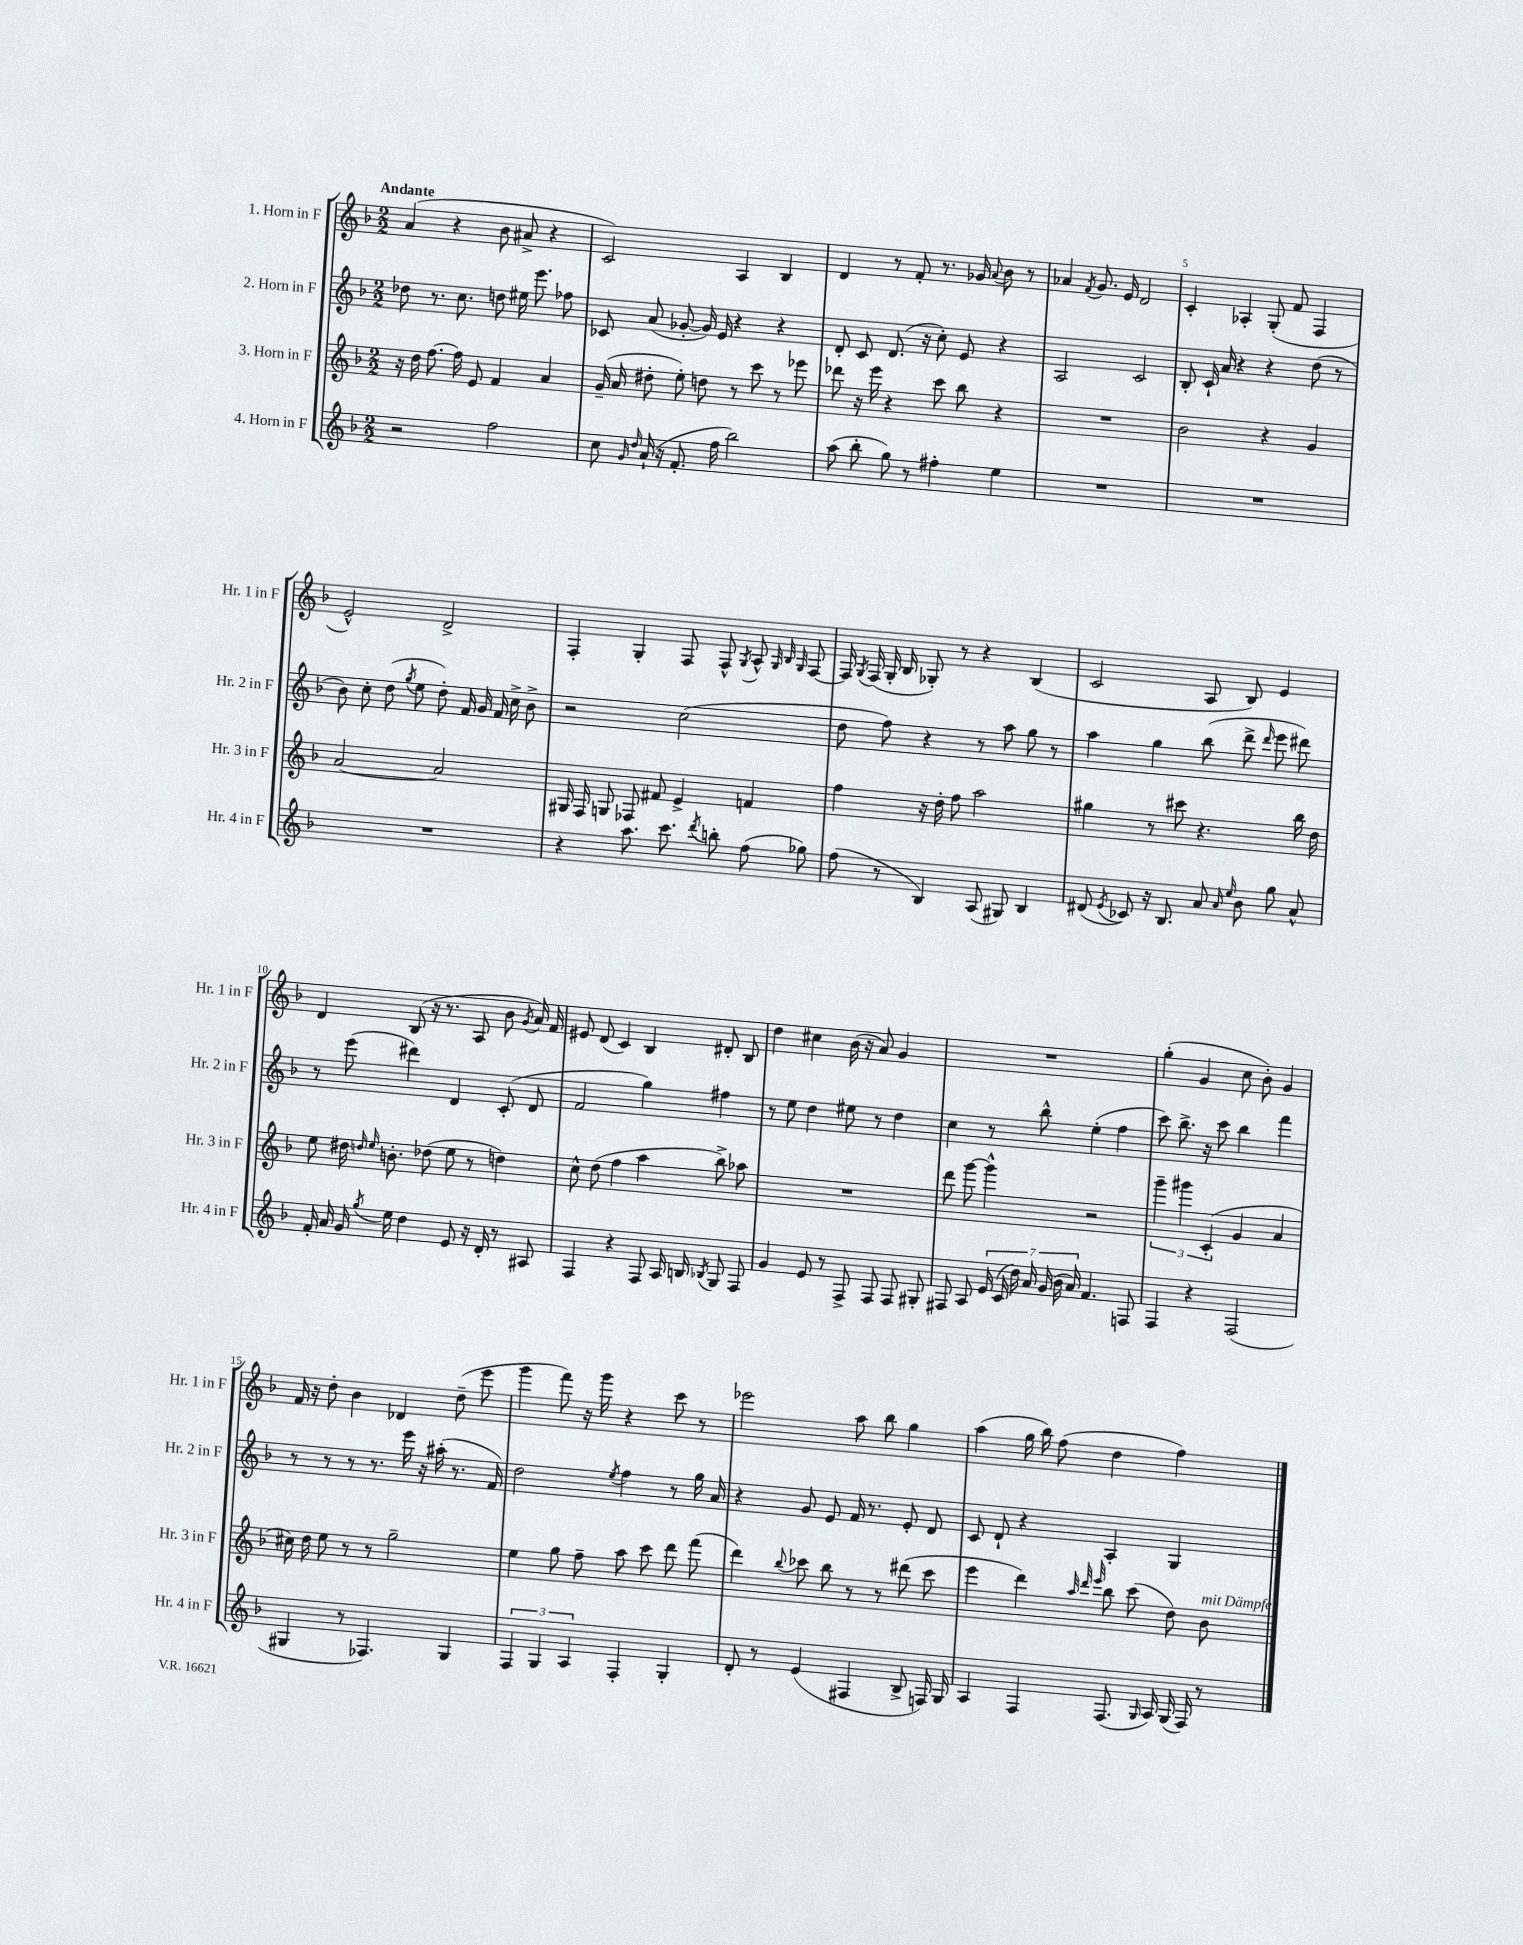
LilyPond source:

<<
\new StaffGroup <<
\new Staff = "s0" \with { instrumentName = "1. Horn in F" shortInstrumentName = "Hr. 1 in F" } {
    \clef treble \key f \major \numericTimeSignature \time 2/2 \tempo "Andante"
    \autoBeamOff a'4( r4 bes'8 ais'8-> r4 |
    c'2) a4 bes4 |
    d'4 r8 f'8-. r8. ges'16 \appoggiatura { a'8 } bes'8 r8 |
    aes'4 \acciaccatura { f'8 } g'8. e'16 d'2 |
    c'4-. aes4-. g8-.( f'8 f4 |
    e'2-^) d'2-> |
    f4-. g4-. f8 f8-^ \acciaccatura { g8 } a8-^ \grace { g32 bes32 g32 } f8~ |
    f16 \acciaccatura { g8 } f16( g16-. bes16 ges8-.) r8 r4 bes4( |
    c'2 a8 bes8) e'4 |
    d'4 bes8( r16 r8. a8 bes'8 \acciaccatura { g'8 } a'16) f'16 |
    eis'8 d'8( c'4) bes4 dis'8-. bes8 |
    d''4 cis''4 bes'16( r16 a'8) g'4 |
    R1 |
    g''4-.( g'4 c''8 bes'8-.) g'4 |
    f'16 r16 d''8-. bes'4 des'4 d''8--( e'''8 |
    g'''4 f'''8) r16 g'''16 r4 c'''8 r8 |
    ees'''2 a''8 bes''8 g''4 |
    a''4( g''16 bes''16) f''8( d''4 f''4) \bar "|." |
}
\new Staff = "s1" \with { instrumentName = "2. Horn in F" shortInstrumentName = "Hr. 2 in F" } {
    \clef treble \key f \major \numericTimeSignature \time 2/2
    \autoBeamOff des''8 r8. c''8. d''8 eis''16 e'''8. fes''8 |
    ces'8 a'8( ges'8~-. ges'16) e'16 r4 r4 |
    d'8-. c'8 d'8.( r16 c''8-.) e'8 r4 |
    a2 c'2 |
    bes8-. c'16-! a'16 r4 r4 d''8( r8 |
    bes'8) c''8-. d''8( \acciaccatura { g''8 } e''8 d''8-.) f'16 g'16 f'16 c''16-> bes'8-> |
    r2 c''2( |
    d''8 f''8) r4 r8 a''8 g''8 r8 |
    a''4 g''4 bes''8( d'''8-> \grace { d'''16 } e'''8 dis'''8) |
    r8 e'''8( dis'''4) d'4 c'8-.( d'8 |
    f'2 g''4) fis''4 |
    r8 e''8 d''4 eis''8 r8 d''4 |
    c''4 r8 bes''8-^ e''4-.( f''4 |
    c'''8) bes''8.-> r16 c'''8 bes''4 f'''4 |
    r8 r8 r8 r8. e'''16 r16 ais''16-.( r8. f'16) |
    d''2 \acciaccatura { e''8 } f''4 r8 g''16 a'16 |
    r4 g'8 e'8 f'16 r8. e'8-. d'8 |
    c'8 d'8-! r4 a4-. g4 \bar "|." |
}
\new Staff = "s2" \with { instrumentName = "3. Horn in F" shortInstrumentName = "Hr. 3 in F" } {
    \clef treble \key f \major \numericTimeSignature \time 2/2
    \autoBeamOff r16 d''16 f''8.~ f''16 e'8 f'4 a'4 |
    g'16--( a'16 dis''8-. e''8-.) d''8 r8 c'''8 r8 ees'''8 |
    des'''8 r16 e'''16 r4 c'''8 bes''8 r4 |
    R1 |
    bes'2 r4 g'4 |
    a'2~ a'2 |
    gis16 f16 g8 fes8 fis'8 e'4-> f'4 |
    f''4 r16 d''16-. f''8 a''2 |
    gis''4 r8 cis'''8 r4. bes''16 d''16 |
    e''8 dis''16 \grace { d''16 e''16 } b'8.-. des''8( e''8 r8 d''4) |
    c''8-^ d''8( f''4 a''4 bes''8->) aes''8 |
    R1 |
    d'''8 g'''8~ g'''4-^ r2 |
    \tuplet 3/2 { g'''4-- gis'''4 c'4-.( } g'4 a'4 |
    cis''16) d''16 e''8 r8 r8 g''2-- |
    e''4 g''8 f''8-- a''8 c'''8 d'''8 f'''8( |
    d'''4) \appoggiatura { bes''8 } ces'''8 bes''8 r8 r8 dis'''8( ces'''8 |
    e'''4 d'''4) \grace { a''32 d'''32 e'''32 } bes''8 c'''8( d''8) bes'8^\markup { \italic "mit Dämpfer" } \bar "|." |
}
\new Staff = "s3" \with { instrumentName = "4. Horn in F" shortInstrumentName = "Hr. 4 in F" } {
    \clef treble \key f \major \numericTimeSignature \time 2/2
    \autoBeamOff r2 f''2 |
    c''8 \grace { g'16 d''16 } a'16-!( r16 f'8.-. f''16 bes''2) |
    a''8( bes''8-. g''8) r8 fis''4-. e''4 |
    R1 |
    R1 |
    R1 |
    r4 a''8. c'''8. \acciaccatura { d'''8 } b''8-. f''8( ges''8) |
    f''8( r8 bes4) a8( gis8) bes4 |
    dis'8( \acciaccatura { e'8 } ces'8) r16 bes8. a'8 \grace { a'16 e''16 } bes'8 g''8 a'8-^ |
    f'16-. a'16 g'16 \acciaccatura { g''8 } e''16 d''4 e'8 r16 d'16-. r8 ais8 |
    f4 r4 f8 a16 b16 \acciaccatura { bes8 } g8 f8 |
    g'4 e'8 r8 f8-> f8 f8 gis8-. |
    fis8 a8 \tuplet 7/4 { e'16 c'16( d''16) a'16 g'16( bes'16 a'16) } f'4. f8 |
    f4 r4 f2( |
    gis4 r8 fes4.) gis4 |
    \tuplet 3/2 { f4 g4 a4 } f4-. g4-. |
    d'8-. r8 e'4( fis4 bes8-> f16) g16 |
    a4 f4 f8.( \grace { g16 } a16) g16( f16) r8 \bar "|." |
}
>>
>>
\layout { \context { \Score \override BarNumber.break-visibility = ##(#f #t #t) barNumberVisibility = #(every-nth-bar-number-visible 5) } }
